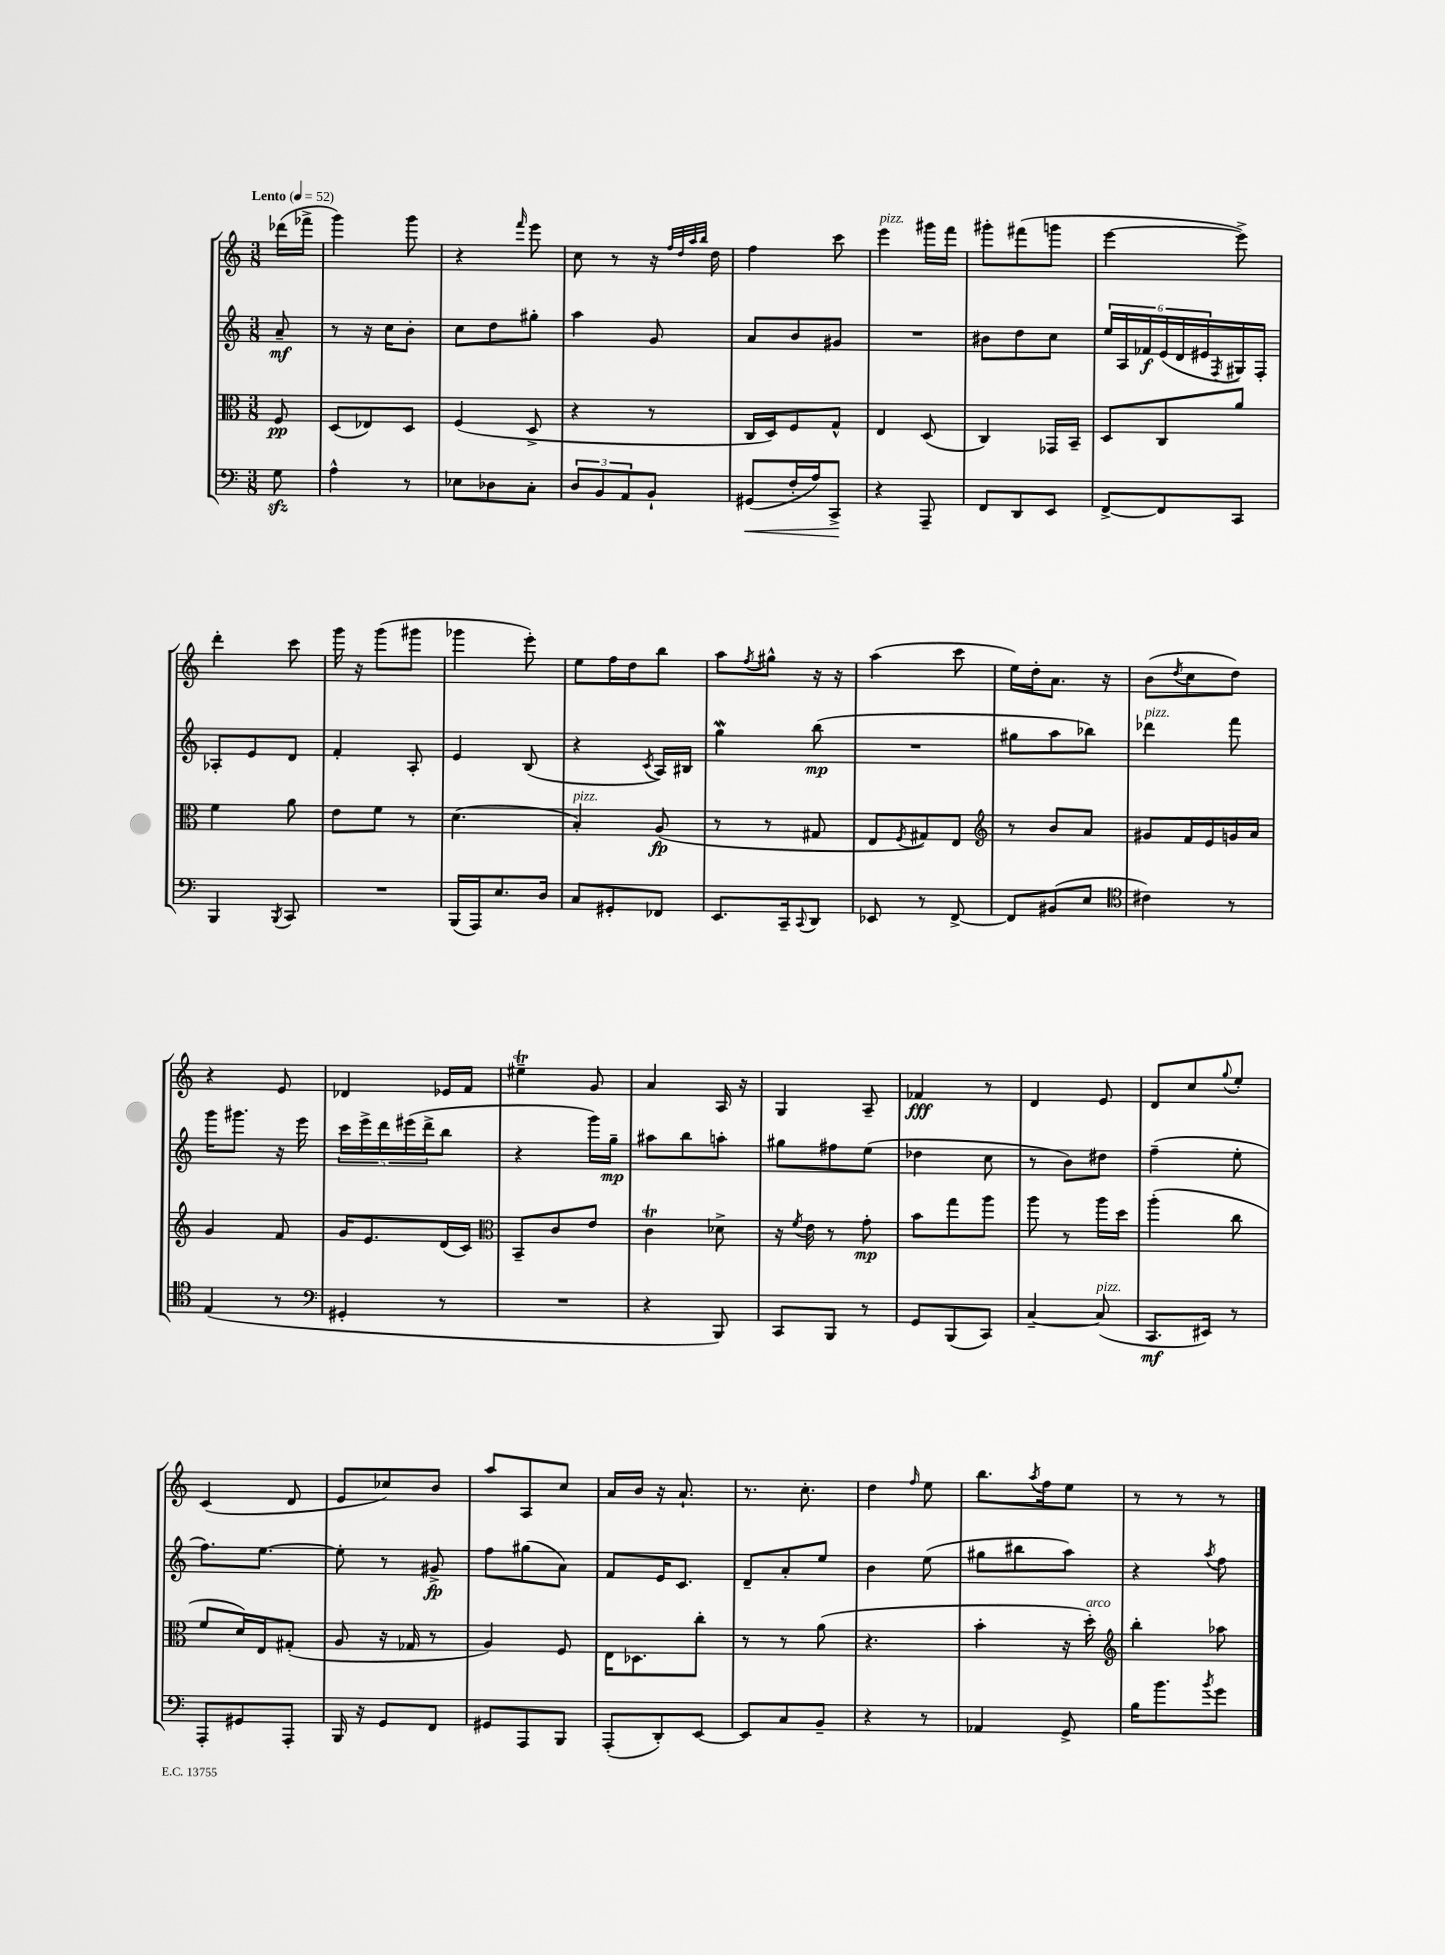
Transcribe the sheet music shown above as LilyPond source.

<<
\new StaffGroup <<
\new Staff = "s0" {
    \clef treble \key c \major \numericTimeSignature \time 3/8 \partial 8 \tempo "Lento" 4 = 52
    des'''16( fes'''16-> |
    g'''4) g'''8 |
    r4 \grace { f'''16 } e'''8 |
    c''8 r8 r16 \grace { f''32 d''32 a''32 b''32 } d''16 |
    f''4 c'''8 |
    e'''4^\markup { \italic "pizz." } gis'''16 f'''16 |
    gis'''8-. fis'''8( g'''8 |
    e'''4~ e'''8->) |
    d'''4-. c'''8 |
    g'''16 r16 g'''8( gis'''8 |
    ges'''4 e'''8-.) |
    e''8 f''16 d''16 b''8 |
    a''8 \acciaccatura { f''8 } gis''8-^ r16 r16 |
    a''4( c'''8 |
    e''16) d''16-. a'8. r16 |
    b'8( \acciaccatura { d''8 } c''8 d''8) |
    r4 e'8 |
    des'4 ees'16 f'16 |
    eis''4--\trill g'8 |
    a'4 a16 r16 |
    g4 a8-- |
    fes'4\fff r8 |
    d'4 e'8 |
    d'8 c''8 \appoggiatura { g''8 } e''8-. |
    c'4( d'8 |
    e'8 ces''8) b'8 |
    a''8 a8 c''8 |
    a'16 b'16 r16 a'8.-! |
    r8. c''8.-. |
    d''4 \grace { f''16 } e''8 |
    b''8. \acciaccatura { a''8 } f''16 e''8 |
    r8 r8 r8 \bar "|." |
}
\new Staff = "s1" {
    \clef treble \key c \major \numericTimeSignature \time 3/8 \partial 8
    a'8--\mf |
    r8 r16 c''16 b'8-. |
    c''8 d''8 gis''8-. |
    a''4 g'8 |
    a'8 b'8 gis'8 |
    R4. |
    bis'8 d''8 c''8 |
    \tuplet 6/4 { e''16 a16 fes'16\f e'16( d'16 eis'16 } \acciaccatura { f8 } gis16) f16-. |
    aes8-. e'8 d'8 |
    f'4-. a8-. |
    e'4 b8( |
    r4 \acciaccatura { c'8 } a16) bis16 |
    g''4\mordent b''8\mp( |
    R4. |
    gis''8 a''8 bes''8) |
    des'''4^\markup { \italic "pizz." } f'''8 |
    g'''16 gis'''8. r16 e'''16 |
    \tuplet 5/4 { c'''16 e'''16-> d'''16 eis'''16( d'''16-> } b''8 |
    r4 g'''16) g''16--\mp |
    ais''8 b''8 a''8-. |
    gis''8 fis''8 e''8( |
    des''4 c''8 |
    r8 b'8) dis''8 |
    f''4--( e''8-. |
    f''8.) e''8.~ |
    e''8-. r8 gis'8->\fp |
    f''8 gis''8( a'8) |
    f'8 e'16 c'8. |
    d'8-- a'8-. e''8 |
    b'4 e''8( |
    gis''8 bis''8 a''8) |
    r4 \acciaccatura { a''8 } f''8 \bar "|." |
}
\new Staff = "s2" {
    \clef alto \key c \major \numericTimeSignature \time 3/8 \partial 8
    f8\pp |
    d8( ees8) d8 |
    f4( d8-> |
    r4 r8 |
    c16 d16) f8 g8-^ |
    e4 d8( |
    c4) ges,16 b,16-- |
    d8 c8 a'8 |
    f'4 a'8 |
    e'8 f'8 r8 |
    d'4.( |
    b4-.^\markup { \italic "pizz." }) a8\fp( |
    r8 r8 gis8 |
    e8 \acciaccatura { f8 } gis8) e8 |
    \clef treble r8 b'8 a'8 |
    gis'8 f'16 e'16 g'16 a'16 |
    g'4 f'8 |
    g'16 e'8. d'16( c'16) |
    \clef alto b,8-- c'8 e'8 |
    c'4\trill des'8-> |
    r16 \acciaccatura { f'8 } e'16 r8 g'8-.\mp |
    b'8 g''8 a''8 |
    a''8 r8 a''16 d''16 |
    a''4-.( c''8 |
    f'8 d'16) e16 gis8-.( |
    a8 r16 ges16 r8 |
    a4) f8 |
    e16 des8. c''8-. |
    r8 r8 a'8( |
    r4. |
    b'4-. r16 d''16-.^\markup { \italic "arco" }) |
    \clef treble b''4-. aes''8 \bar "|." |
}
\new Staff = "s3" {
    \clef bass \key c \major \numericTimeSignature \time 3/8 \partial 8
    g8\sfz |
    a4-^ r8 |
    ees8 des8 c8-. |
    \tuplet 3/2 { d8 b,8 a,8 } b,8-! |
    gis,8\<( f16-. a16) c,8->\! |
    r4 a,,8-- |
    f,8 d,8 e,8 |
    f,8~-> f,8 c,8 |
    b,,4 \acciaccatura { b,,8 } c,8 |
    R4. |
    b,,16( a,,16) e8. d16 |
    c8 gis,8-. fes,8 |
    e,8. c,16-- \appoggiatura { c,8 } d,8 |
    ees,8 r8 f,8~-> |
    f,8 bis,8( e8 |
    \clef tenor cis'4) r8 |
    e4( r8 |
    \clef bass gis,4-. r8 |
    R4. |
    r4 b,,8) |
    c,8 b,,8 r8 |
    g,8 b,,8( c,8) |
    c4~-- c8^\markup { \italic "pizz." }( |
    c,8.\mf eis,16) r8 |
    a,,8-. gis,8 a,,8-. |
    b,,16 r16 g,8 f,8 |
    gis,8 a,,8 b,,8 |
    a,,8-.( d,8-.) e,8~ |
    e,8 c8 b,8-- |
    r4 r8 |
    aes,4 g,8-> |
    b16 b'8. \acciaccatura { b'8 } g'8 \bar "|." |
}
>>
>>
\layout { \context { \Score \remove "Bar_number_engraver" } }
